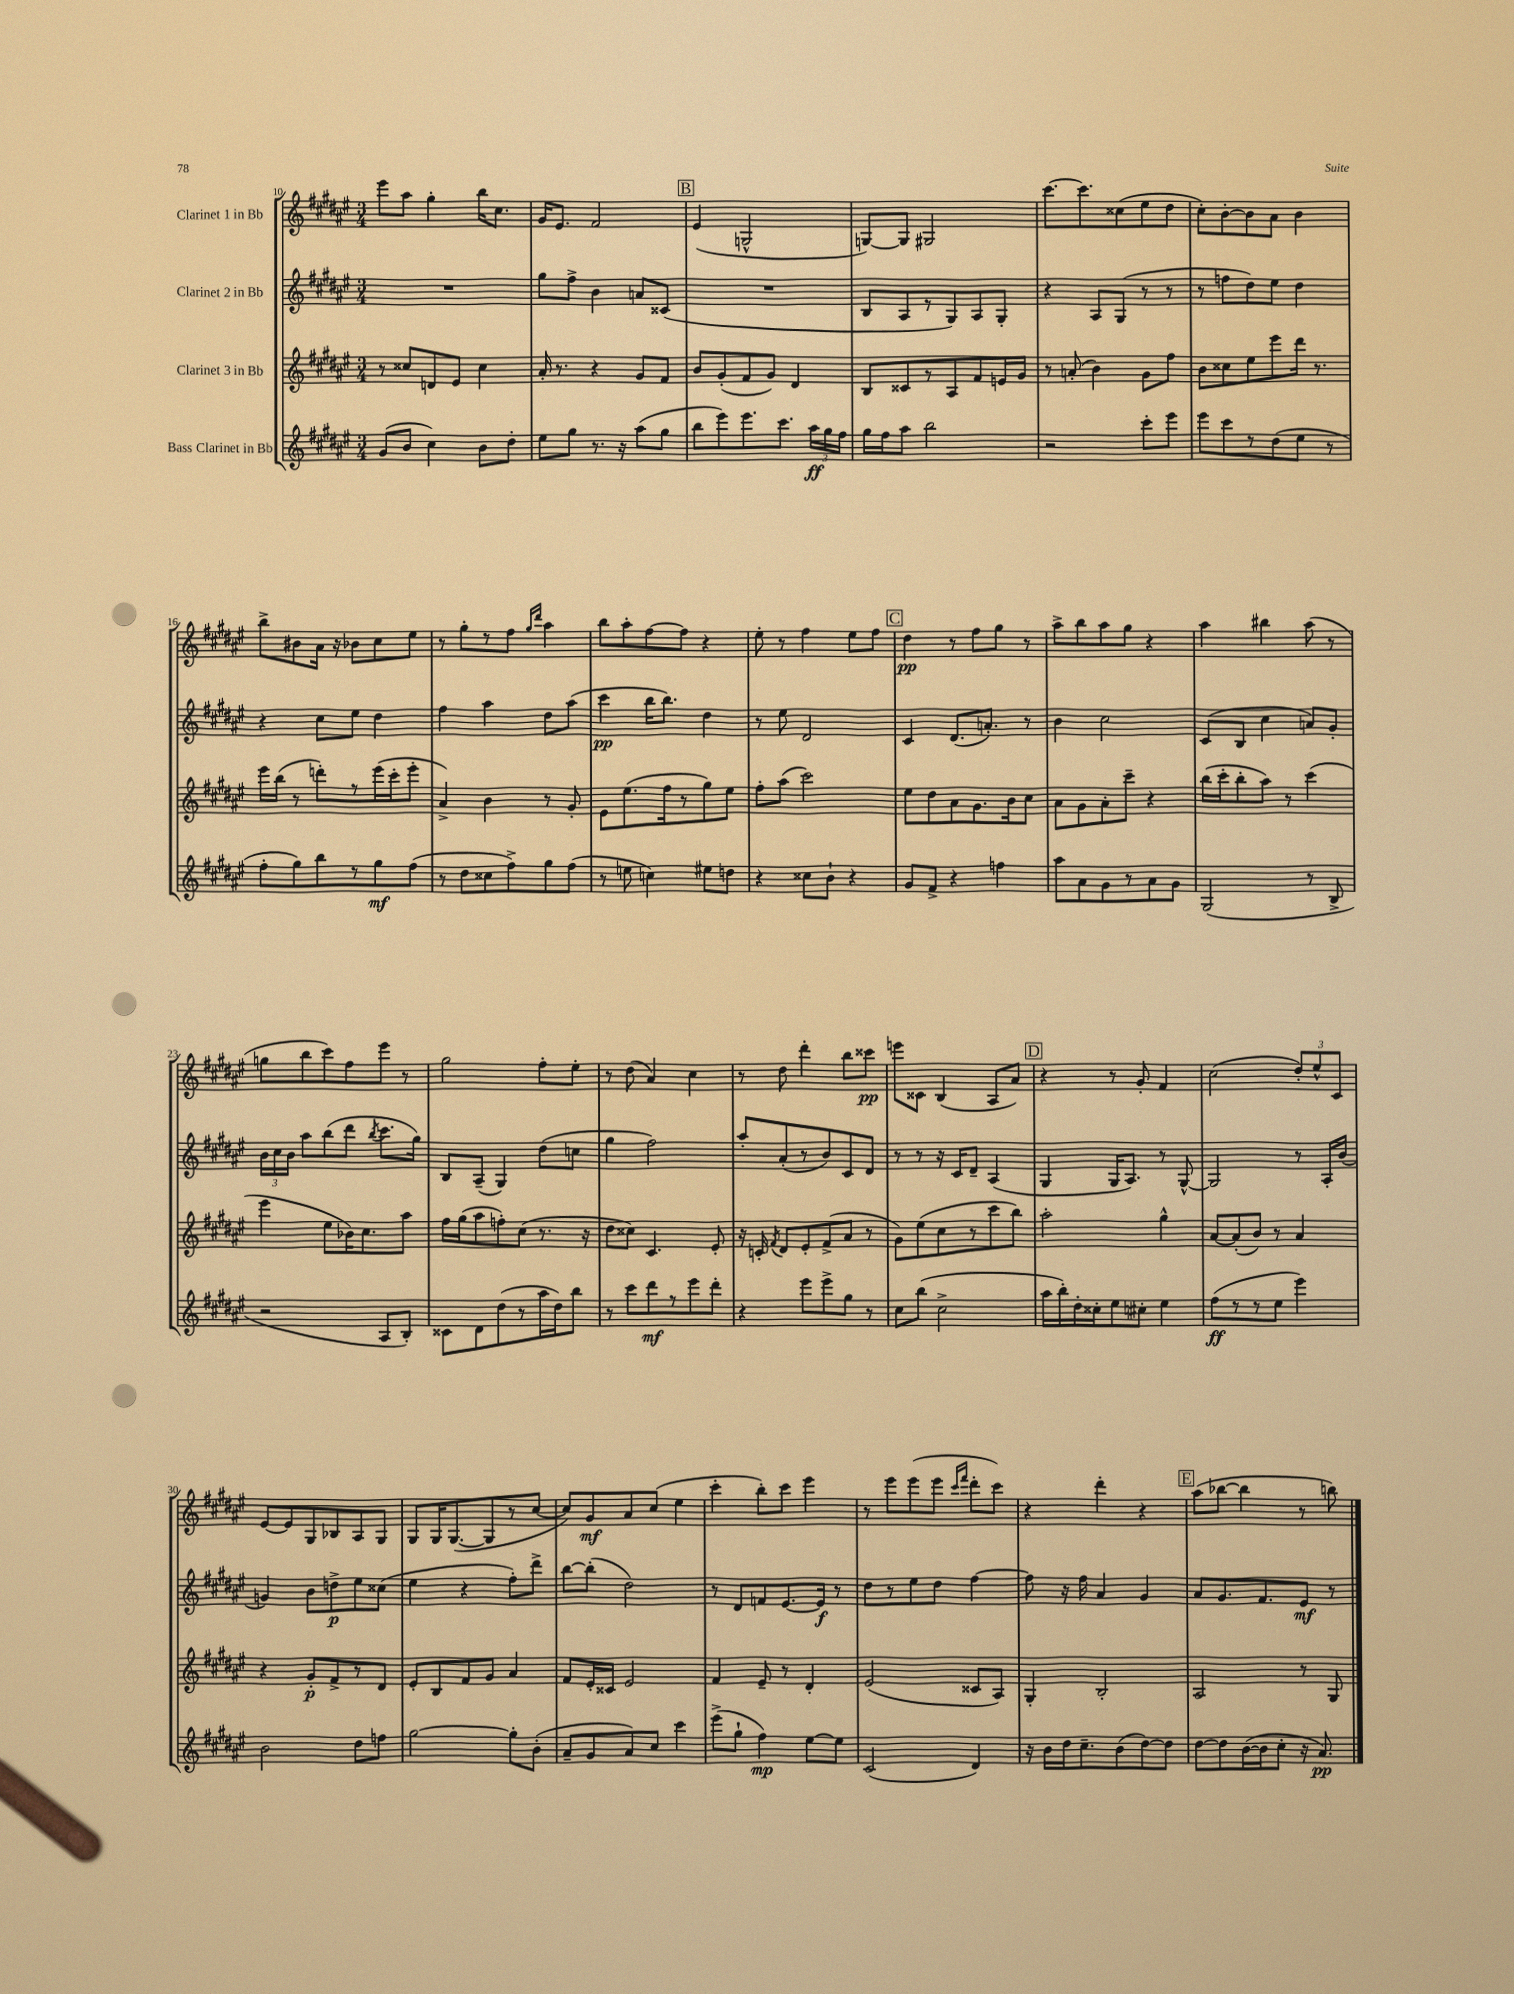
<<
\new StaffGroup <<
\new Staff = "s0" \with { instrumentName = "Clarinet 1 in Bb" } {
    \clef treble \key fis \major \numericTimeSignature \time 3/4
    \autoBeamOff eis'''8[ ais''8] gis''4-. b''16[ cis''8.] |
    gis'16[ eis'8.] fis'2 |
    \mark \markup { \box "B" } eis'4( g2-^ |
    g8[~) g8] gis2 |
    cis'''8.[~ cis'''8. cisis''8( eis''8 dis''8] |
    cis''8[-.) b'8~-. b'8 ais'8] b'4 |
    b''8[-> bis'8 ais'16] r16 bes'8[ cis''8 eis''8] |
    r8 gis''8[-. r8 fis''8] \grace { gis''16[ dis'''16] } ais''4 |
    b''8[ ais''8-. fis''8~ fis''8] r4 |
    eis''8-. r8 fis''4 eis''8[ fis''8] |
    \mark \markup { \box "C" } dis''4\pp r8 fis''8[ gis''8] r8 |
    ais''8[-> b''8 ais''8 gis''8] r4 |
    ais''4 bis''4 ais''8( r8 |
    g''8[ b''8 cis'''8) fis''8 eis'''8] r8 |
    gis''2 fis''8[-. eis''8]-. |
    r8 dis''8( ais'4) cis''4 |
    r8 dis''8 dis'''4-. b''8[ cisis'''8]\pp |
    e'''8[ cisis'8] b4( ais8[ ais'8]) |
    \mark \markup { \box "D" } r4 r8 gis'8-. fis'4 |
    cis''2( \tuplet 3/2 { dis''8[-.) eis''8-^ cis'8] } |
    eis'8[~ eis'8 gis8 bes8 ais8 gis8] |
    gis8[ gis16 gis8.~( gis8 r8 cis''8]~ |
    cis''8[) gis'8\mf ais'8 cis''8]( eis''4 |
    cis'''4-. b''8[-.) cis'''8] eis'''4 |
    r8 eis'''8[ eis'''8( eis'''8] \grace { cis'''16[ fis'''16] } dis'''8[-. cis'''8]) |
    r4 dis'''4-. r4 |
    \mark \markup { \box "E" } ais''8[( bes''8]~ bes''4 r8 b''8) \bar "|." |
}
\new Staff = "s1" \with { instrumentName = "Clarinet 2 in Bb" } {
    \clef treble \key fis \major \numericTimeSignature \time 3/4
    \autoBeamOff R2. |
    gis''8[ fis''8]-> b'4 a'8[ cisis'8]( |
    \mark \markup { \box "B" } R2. |
    b8[ ais8 r8 gis8) ais8 gis8]-. |
    r4 ais8[ gis8]( r8 r8 |
    r8 f''8[ dis''8) eis''8] dis''4 |
    r4 cis''8[ eis''8] dis''4 |
    fis''4 ais''4 dis''8[ ais''8]( |
    cis'''4\pp b''16[ b''8.]) dis''4 |
    r8 eis''8 dis'2 |
    \mark \markup { \box "C" } cis'4 dis'8.[( a'8.]-.) r8 |
    b'4 cis''2 |
    cis'8[( b8] cis''4 a'8[) gis'8]-. |
    \tuplet 3/2 { b'16[ cis''16 b'16] } ais''8[ b''8( dis'''8] \acciaccatura { b''8 } cis'''8.[ gis''16]) |
    b8[ ais8]--( gis4) dis''8[( c''8] |
    gis''4 fis''2) |
    ais''8[-. ais'8-.( r8 b'8) cis'8 dis'8] |
    r8 r8 r16 cis'16[ dis'8]-- ais4( |
    \mark \markup { \box "D" } gis4 gis16[ ais8.]) r8 gis8~-^ |
    gis2 r8 ais16[-. b'16]( |
    g'4) b'8[ d''8->\p eis''8 cisis''8]( |
    eis''4 r4 fis''8[-.) dis'''8]-> |
    b''8[~ b''8]-.( dis''2) |
    r8 dis'8[ f'8 eis'8.~ eis'16]\f r8 |
    dis''8[ r8 eis''8 dis''8] fis''4~ |
    fis''8 r16 fis''16 ais'4 gis'4 |
    \mark \markup { \box "E" } ais'8[ gis'8. fis'8. eis'8]\mf r8 \bar "|." |
}
\new Staff = "s2" \with { instrumentName = "Clarinet 3 in Bb" } {
    \clef treble \key fis \major \numericTimeSignature \time 3/4
    \autoBeamOff r8 cisis''8[ d'8 eis'8] cisis''4 |
    ais'16-. r8. r4 gis'8[ fis'8] |
    \mark \markup { \box "B" } b'8[ gis'8-.( fis'8 gis'8]) dis'4 |
    b8[ cisis'8 r8 ais8 fis'8 e'16 gis'16] |
    r8 a'8-.( b'4) gis'8[ fis''8] |
    b'8[ cisis''8 eis''8 eis'''8 dis'''16] r8. |
    eis'''16[ b''16]( r8 d'''8[-.) r8 eis'''16( cis'''16-. eis'''8]-. |
    ais'4->) b'4 r8 gis'8-. |
    eis'8[ eis''8.( fis''16 r8 gis''8) eis''8] |
    fis''8[-. ais''8]( cis'''2) |
    \mark \markup { \box "C" } eis''8[ dis''8 ais'8 gis'8. b'16 cis''8] |
    ais'8[ gis'8 ais'8-. cis'''8]-- r4 |
    b''16[( cis'''16-. b''8-. ais''8]) r8 cis'''4( |
    eis'''4 eis''8[ bes'16) cis''8. ais''8] |
    fis''16[ gis''16( ais''8 f''8-.) cis''8]( r8. r16 |
    dis''8[ cisis''8]) cis'4. eis'8-. |
    r16 c'16-. \acciaccatura { fis'8 } dis'8[ eis'8-. fis'8->( ais'8] r8 |
    gis'8[) eis''8( cis''8 r8 cis'''8 b''8]) |
    \mark \markup { \box "D" } ais''2-. gis''4-^ |
    ais'8[~ ais'8-.( b'8]) r8 ais'4 |
    r4 gis'8[-.\p fis'8-> r8 dis'8] |
    eis'8[-. b8 fis'8 gis'8] ais'4 |
    fis'8[ eis'16-. cisis'16] eis'2 |
    fis'4 eis'8-- r8 dis'4-. |
    eis'2( cisis'8[ ais8]) |
    gis4-. b2-. |
    \mark \markup { \box "E" } ais2 r8 gis8 \bar "|." |
}
\new Staff = "s3" \with { instrumentName = "Bass Clarinet in Bb" } {
    \clef treble \key fis \major \numericTimeSignature \time 3/4
    \autoBeamOff gis'8[( b'8] cis''4) b'8[ dis''8]-. |
    eis''8[ gis''8] r8. r16 ais''8[( gis''8] |
    \mark \markup { \box "B" } b''8[ eis'''8) eis'''8. cis'''8.] \tuplet 3/2 { ais''16[\ff gis''16 fis''16] } |
    gis''16[ fis''16 ais''8] b''2 |
    r2 cis'''8[-. eis'''8] |
    eis'''8[ cis'''8 r8 dis''8( eis''8] r8 |
    fis''8[-. gis''8) b''8 r8 gis''8\mf fis''8]( |
    r8 dis''8[ cisis''8 fis''8->) gis''8 fis''8]( |
    r8 e''8 c''4) eis''8[ d''8] |
    r4 cisis''8[ b'8]-! r4 |
    \mark \markup { \box "C" } gis'8[ fis'8]-> r4 f''4 |
    ais''8[ ais'8 gis'8 r8 ais'8 gis'8] |
    gis2( r8 b8-> |
    r2 ais8[ b8]-.) |
    cisis'8[ dis'8 dis''8( r8 ais''16 dis''16) b''8] |
    r8 cis'''8[ dis'''8\mf r8 eis'''8 dis'''8]-. |
    r4 eis'''8[ eis'''8-> gis''8] r8 |
    cis''8[ b''8]( cis''2-> |
    \mark \markup { \box "D" } ais''16[ b''16-.) dis''16-. cisis''16-. eis''8 cis''8]-. eis''4 |
    fis''8[\ff( r8 r8 eis''8] eis'''4) |
    b'2 dis''8[ f''8] |
    gis''2~ gis''8[-. b'8]-.( |
    ais'8[-- gis'8 ais'8) cis''8] cis'''4 |
    eis'''8[->( gis''8]-! fis''4\mp) eis''8[~ eis''8] |
    cis'2( dis'4) |
    r16 b'16[ dis''16 cis''8.-- b'8( dis''8~) dis''8] |
    \mark \markup { \box "E" } dis''8[~ dis''8 b'16~( b'16 cis''8]-. r16 ais'8.\pp) \bar "|." |
}
>>
>>
\layout { \context { \Score currentBarNumber = #10 } }
